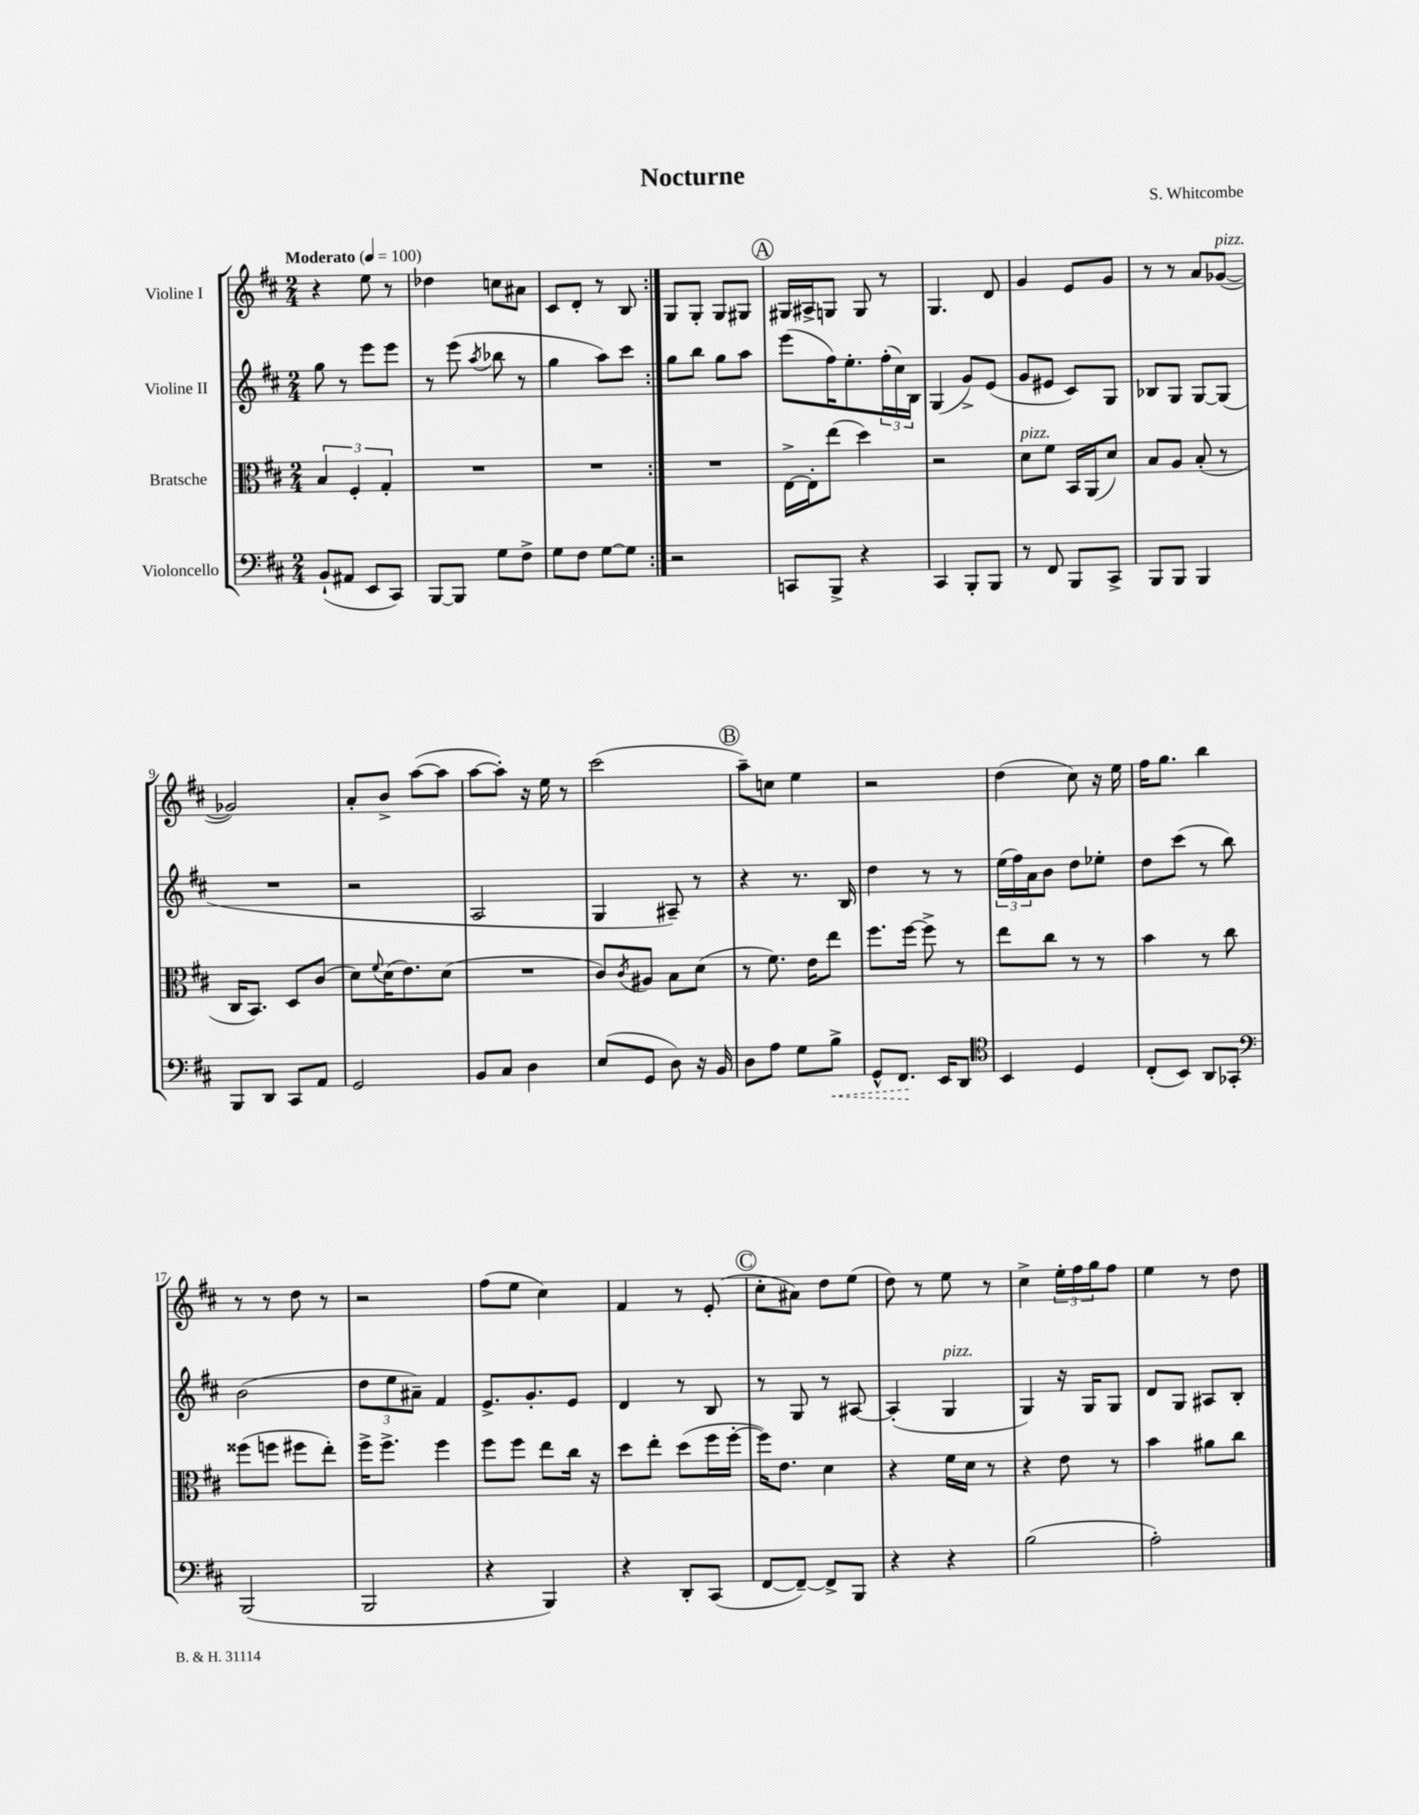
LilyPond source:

\header { title = "Nocturne" composer = "S. Whitcombe" }
<<
\new StaffGroup <<
\new Staff = "s0" \with { instrumentName = "Violine I" } {
    \clef treble \key d \major \numericTimeSignature \time 2/4 \tempo "Moderato" 4 = 100
    \repeat volta 2 { r4 e''8 r8 |
    des''4 c''8 ais'8 |
    cis'8 d'8-. r8 b8 | }
    g8 g8-. g8 gis8 |
    \mark \markup { \circle "A" } gis16 ais16-> g8 g8 r8 |
    g4. d'8 |
    g'4 e'8 g'8 |
    r8 r8 a'8 ges'8~^\markup { \italic "pizz." }( |
    ges'2) |
    a'8-. b'8-> a''8~( a''8 |
    a''8~ a''8-.) r16 e''16 r8 |
    cis'''2( |
    \mark \markup { \circle "B" } a''8--) c''8 e''4 |
    r2 |
    d''4( cis''8) r16 e''16 |
    fis''16 g''8. b''4 |
    r8 r8 d''8 r8 |
    r2 |
    fis''8( e''8 cis''4) |
    fis'4 r8 e'8-.( |
    \mark \markup { \circle "C" } cis''8-. ais'8) d''8 e''8( |
    d''8) r8 e''8 r8 |
    cis''4-> \tuplet 3/2 { e''16-. fis''16 g''16 } fis''8 |
    e''4 r8 d''8 \bar "|." |
}
\new Staff = "s1" \with { instrumentName = "Violine II" } {
    \clef treble \key d \major \numericTimeSignature \time 2/4
    \repeat volta 2 { g''8 r8 e'''8 e'''8 |
    r8 e'''8( \acciaccatura { a''8 } bes''8 r8 |
    g''4 a''8) cis'''8 | }
    g''8 b''8 g''8 a''8 |
    \mark \markup { \circle "A" } e'''8( fis''16) e''8.-. \tuplet 3/2 { fis''16-.( cis''16) b16 } |
    g4( g'8->) e'8( |
    g'8 eis'8 cis'8) g8 |
    bes8 g8 g8~ g8( |
    R2 |
    r2 |
    a2 |
    g4 ais8--) r8 |
    \mark \markup { \circle "B" } r4 r8. b16 |
    d''4 r8 r8 |
    \tuplet 3/2 { e''16( fis''16) a'16 } b'8 d''8 ees''8-. |
    d''8 cis'''8( r8 b''8) |
    b'2( |
    \tuplet 3/2 { d''8 e''8 ais'8--) } fis'4 |
    e'8.-> g'8.-. e'8 |
    d'4 r8 b8 |
    \mark \markup { \circle "C" } r8 g8 r8 ais8~ |
    ais4-.( g4^\markup { \italic "pizz." } |
    g4) r16 g16 g8 |
    d'8 g8 ais8 b8-. \bar "|." |
}
\new Staff = "s2" \with { instrumentName = "Bratsche" } {
    \clef alto \key d \major \numericTimeSignature \time 2/4
    \repeat volta 2 { \tuplet 3/2 { b4 fis4-. g4-. } |
    R2 |
    R2 | }
    R2 |
    \mark \markup { \circle "A" } e16~-> e16-. e''8( d''4) |
    r2 |
    d'8^\markup { \italic "pizz." } fis'8 b,16 a,16( d'8) |
    b8 a8 b8-.( r8 |
    cis16 b,8.) d8 cis'8( |
    d'8) \appoggiatura { fis'8 } d'16( e'8.) d'8( |
    R2 |
    cis'8) \acciaccatura { cis'8 } ais8 b8 d'8( |
    \mark \markup { \circle "B" } r8 fis'8.) e'16 e''8 |
    fis''8. fis''16~ fis''8-> r8 |
    e''8 cis''8 r8 r8 |
    b'4 r8 cis''8 |
    fisis''8( f''8 fis''8 e''8-.) |
    fis''16-> fis''8.-> fis''4 |
    fis''8 fis''8 e''8 cis''16 r16 |
    d''8 e''8-. d''8( fis''16 fis''16~-. |
    \mark \markup { \circle "C" } fis''16) e'8. d'4 |
    r4 fis'16 d'16 r8 |
    r4 e'8 r8 |
    b'4 ais'8 cis''8 \bar "|." |
}
\new Staff = "s3" \with { instrumentName = "Violoncello" } {
    \clef bass \key d \major \numericTimeSignature \time 2/4
    \repeat volta 2 { b,8-!( ais,8 e,8 cis,8) |
    b,,8~ b,,8 g8 fis8-> |
    g8 fis8 g8~ g8 | }
    r2 |
    \mark \markup { \circle "A" } c,8 b,,8-> r4 |
    cis,4 b,,8-. b,,8 |
    r8 fis,8 b,,8 cis,8-> |
    b,,8 b,,8 b,,4 |
    b,,8 d,8 cis,8 a,8 |
    g,2 |
    b,8 cis8 d4 |
    e8( g,8 d8) r16 b,16 |
    \mark \markup { \circle "B" } d8 a8 g8 \once \override Hairpin.style = #'dashed-line b8->\< |
    g,8-^ fis,8.\! e,16 d,8 |
    \clef tenor b,4 d4 |
    cis8-.( b,8) a,8 ges,8-. |
    \clef bass b,,2( |
    b,,2 |
    r4 b,,4) |
    r4 d,8-. cis,8( |
    \mark \markup { \circle "C" } fis,8~ fis,8~--) fis,8-> b,,8 |
    r4 r4 |
    b2( |
    a2-.) \bar "|." |
}
>>
>>
